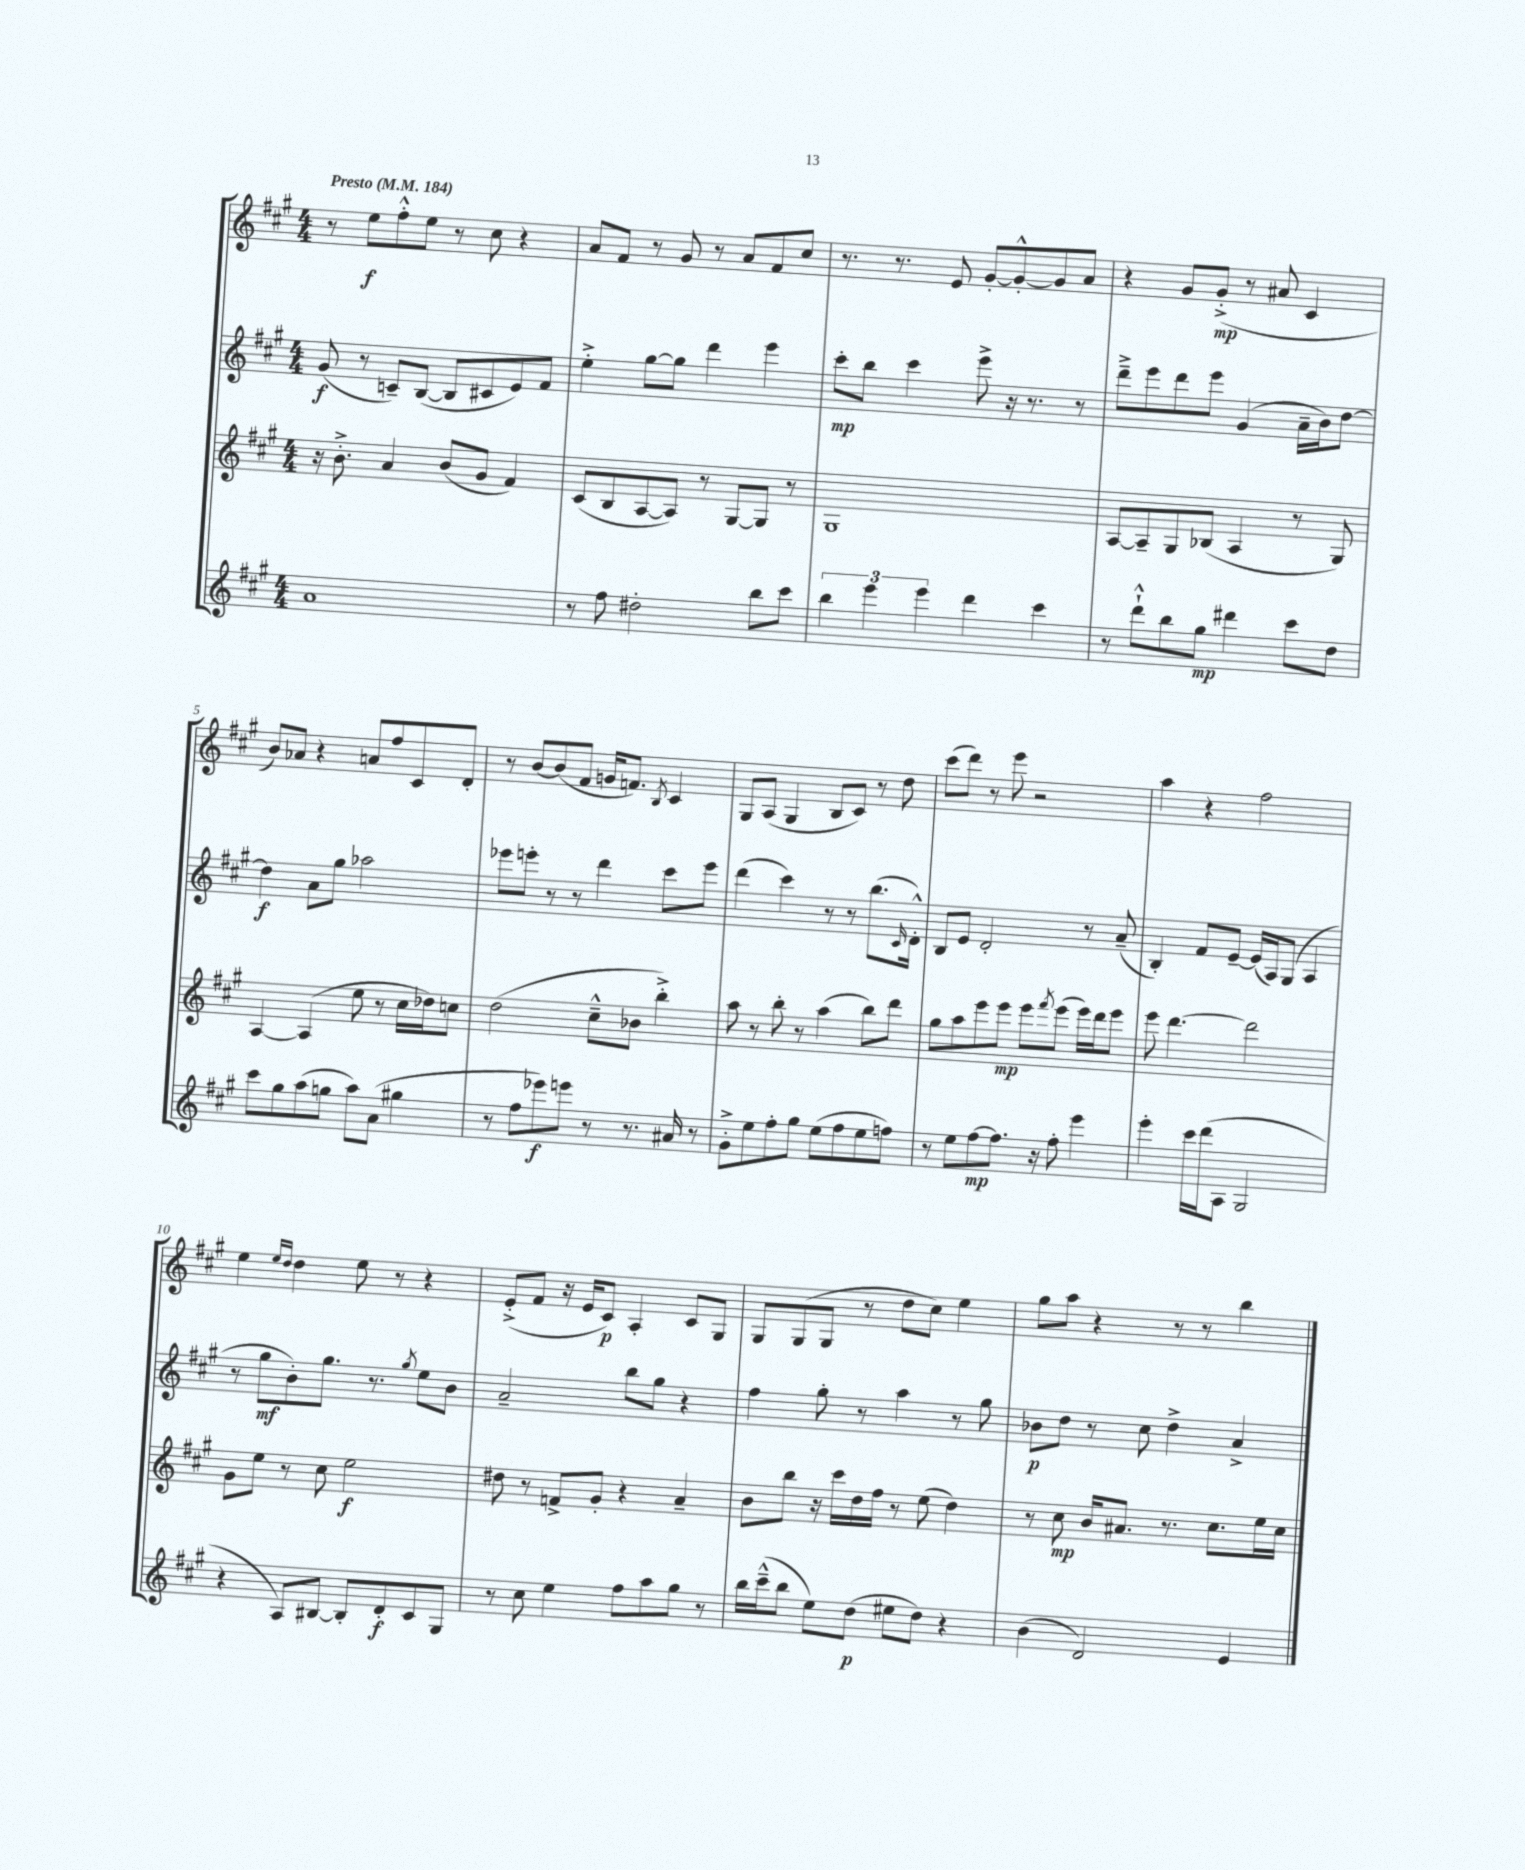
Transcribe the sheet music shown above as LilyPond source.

<<
\new StaffGroup <<
\new Staff = "s0" {
    \clef treble \key a \major \numericTimeSignature \time 4/4 \tempo "Presto" 4 = 184
    r8 e''8\f fis''8-.-^ e''8 r8 cis''8 r4 |
    a'8 fis'8 r8 gis'8 r8 a'8 fis'8 cis''8 |
    r8. r8. e'8 gis'8~-. gis'8~-.-^ gis'8 a'8 |
    r4 gis'8 gis'8-.->\mp( r8 ais'8 cis'4 |
    b'8) aes'8 r4 a'8 fis''8 cis'8 d'8-. |
    r8 b'8~ b'8( fis'8 g'16 f'8.) \acciaccatura { b8 } cis'4 |
    gis8 a8( gis4 b8 cis'8) r8 d''8 |
    cis'''8( d'''8) r8 e'''8 r2 |
    a''4 r4 fis''2 |
    e''4 \grace { e''16 d''16 } d''4 e''8 r8 r4 |
    e'8-.->( fis'8 r16 e'16 cis'8\p) a4-. cis'8 gis8 |
    gis8 gis8( gis8 r8 d''8 cis''8) e''4 |
    gis''8 a''8 r4 r8 r8 b''4 \bar "|." |
}
\new Staff = "s1" {
    \clef treble \key a \major \numericTimeSignature \time 4/4
    gis'8\f( r8 c'8--) b8~( b8 cis'8 e'8) fis'8 |
    e''4-.-> gis''8~ gis''8 d'''4 e'''4 |
    cis'''8-.\mp b''8 cis'''4 e'''8-> r16 r8. r8 |
    d'''8---> e'''8 d'''8 e'''8 gis'4( a'16-- b'16) d''8~ |
    d''4\f a'8 gis''8 aes''2 |
    ees'''8 e'''8-. r8 r8 d'''4 cis'''8 e'''8 |
    d'''4( cis'''4) r8 r8 b''8.( \grace { cis'16 } d'16-.-^) |
    b8 e'8 d'2-. r8 a'8--( |
    b4-.) fis'8 e'8~-- e'16( a16) gis8( a4 |
    r8 gis''8\mf b'8-.) gis''8. r8. \acciaccatura { gis''8 } e''8 b'8 |
    a'2-- b''8 gis''8 r4 |
    fis''4 gis''8-. r8 a''4 r8 gis''8 |
    bes'8\p d''8 r8 cis''8 d''4-> a'4-> \bar "|." |
}
\new Staff = "s2" {
    \clef treble \key a \major \numericTimeSignature \time 4/4
    r16 b'8.-.-> a'4 b'8( gis'8 fis'4) |
    cis'8( b8 a8~ a8) r8 gis8~ gis8 r8 |
    gis1 |
    a8~ a8-- gis8 bes8( a4 r8 gis8) |
    a4~ a4( e''8 r8 cis''16 des''16) c''8 |
    d''2( cis''8---^ bes'8 b''4-.->) |
    a''8 r8 b''8-. r8 a''4( b''8) d'''8 |
    gis''8 a''8 e'''8 e'''8\mp e'''8 \acciaccatura { fis'''8 } e'''8( e'''16) d'''16 e'''8 |
    e'''8 d'''4.~ d'''2 |
    gis'8 e''8 r8 cis''8 e''2\f |
    dis''8 r8 f'8-> gis'8-. r4 a'4-- |
    b'8 b''8 r16 cis'''16 d''16 fis''16 r8 e''8( d''4) |
    r8 cis''8\mp b'16 ais'8. r8. cis''8. e''16 cis''16 \bar "|." |
}
\new Staff = "s3" {
    \clef treble \key a \major \numericTimeSignature \time 4/4
    a'1 |
    r8 fis''8 dis''2-. b''8 cis'''8 |
    \tuplet 3/2 { b''4 e'''4 e'''4 } d'''4 cis'''4 |
    r8 d'''8-!-^ b''8 gis''8\mp dis'''4 cis'''8 d''8 |
    cis'''8 gis''8 a''8( g''8 a''8) a'8( gis''4 |
    r8 fis''8 ees'''8\f) e'''8 r8 r8. ais'16 r8 |
    gis'8-.-> e''8 fis''8-. gis''8 e''8( fis''8 e''8 f''8) |
    r8 e''8 fis''8~\mp fis''8. r16 fis''8-. e'''4 |
    e'''4-. cis'''16 d'''16( a8 gis2 |
    r4 a8) bis8~ bis8-. d'8-.\f cis'8 gis8 |
    r8 cis''8 e''4 fis''8 a''8 gis''8 r8 |
    b''16 cis'''16---^( b''8 e''8) d''8\p( eis''8 d''8) r4 |
    b'4( d'2) e'4 \bar "|." |
}
>>
>>
